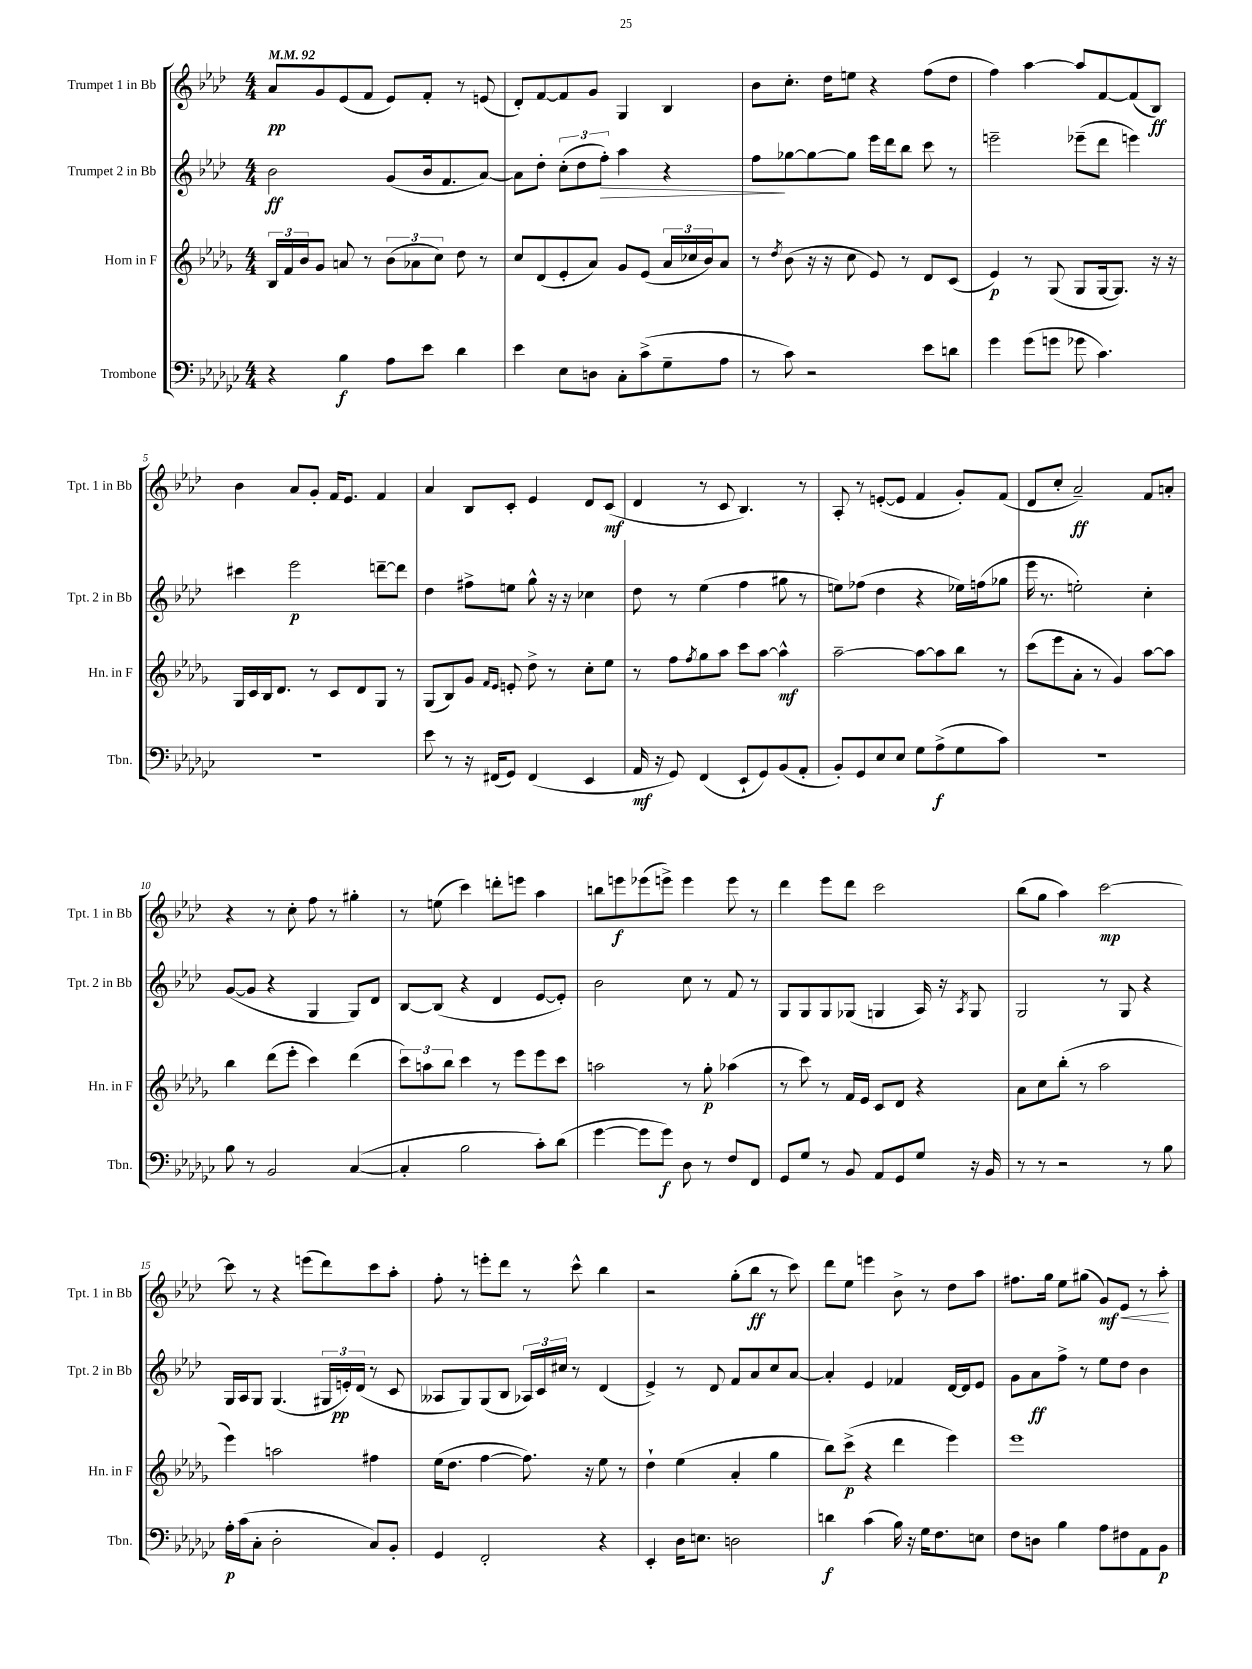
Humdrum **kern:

**kern	**kern	**kern	**kern
*staff4	*staff3	*staff2	*staff1
*clefF4	*clefG2	*clefG2	*clefG2
*k[b-e-a-d-g-c-]	*k[b-e-a-d-g-]	*k[b-e-a-d-]	*k[b-e-a-d-]
*M4/4	*M4/4	*M4/4	*M4/4
*MM92	*MM92	*MM92	*MM92
4r	24B-/LL	2b-\	8a-/L
.	24f/	.	.
.	24b-/J	.	.
.	8g-/J	.	8g/
4B-\	8a/	.	(8e-/
.	8r	.	8f/J
8A-\L	(12b-\L	(8g/L	8e-/L)
.	12a-\	.	.
8e-\J	.	16b-/k	8f'/J
.	12cc\J)	.	.
.	.	8.f/	.
4d-\	8dd-\	.	8r
.	8r	[8a-/J)	(8e/
=	=	=	=
4e-\	8cc/L	8a-\]L	8d-'/L)
.	(8d-/	8dd-'\J	[8f/
8E-\L	8e-'/	(12cc'\L	8f/]
.	.	12dd-\	.
8D\J	8a-/J)	.	8g/J
.	.	12ff'\J)	.
8C-'\L	8g-/L	4aa-\	4G/
(8c-^\	(8e-/J	.	.
8G-~\	24a-/LL	4r	4B-/
.	24cc-/	.	.
.	24b-/J)	.	.
8A-\J	8a-/J	.	.
=	=	=	=
8r	8r	8ff\L	8b-\L
.	8qdd-/	.	.
8c-\)	(8b-\	[8gg-\	8.cc'\J
2r	16r	8gg-\_	.
.	16r	.	16dd-\LK
.	8cc\	8gg-\]J	8ee\J
.	8e-/)	16eee-\LL	4r
.	.	16ddd-\J	.
.	8r	8bb-\J	.
8e-\L	8d-/L	8ccc\	(8ff\L
8d\J	(8c/J	8r	8dd-\J
=	=	=	=
4g-\	4e-/)	2eee~\	4ff\)
(8g-\L	8r	.	[4aa-\
8g\J	(8G-/	.	.
8g-\	8G-/L	(8eee-~\L	8aa-/]L
4.c-\)	[16G-/k	8ddd-\J	[8f/
.	8.G-/]J)	.	.
.	.	4eee\)	(8f/]
.	16r	.	8B-/J)
.	16r	.	.
=	=	=	=
1r	16G-/LL	4ccc#\	4b-\
.	16c/	.	.
.	16B-/J	.	.
.	8.d-/J	.	.
.	.	2eee-\	8a-/L
.	8r	.	8g'/J
.	8c/L	.	16f/LK
.	.	.	8.e-/J
.	8d-/	.	.
.	8G-/J	[8ddd~\L	4f/
.	8r	8ddd\]J	.
=	=	=	=
8e-\	(8G-/L	4dd-\	4a-/
8r	8B-/)	.	.
16r	8g-/J	8ff#^\L	8B-/L
(16FF#/LK	.	.	.
.	16qqf/LL	.	.
.	16qqe-/JJ	.	.
8GG-/J)	8e'/	8ee\J	8c'/J
(4FF#/	8dd-^\	8gg^^\	4e-/
.	8r	16r	.
.	.	16r	.
4EE-/	8cc'\L	4cc-\	8d-/L
.	8ee-\J	.	(8c/J
=	=	=	=
16AA-/	8r	8dd-\	4d-/
16r	.	.	.
8GG-/)	8ff\L	8r	.
.	8qff/	.	.
(4FF/	8gg-\	(4ee-\	8r
.	8aa-\J	.	8c/
8EE-`/L	8ccc\L	4ff\	4.B-/)
8GG-/)	[8aa-\J	.	.
(8BB-/	4aa-^^\]	8gg#\	.
8AA-'/J	.	8r	8r
=	=	=	=
8BB-'/L)	[2aa-~\	8ee\L)	8A-'/
8GG-/	.	(8ff-\J	8r
8E-/	.	4dd-\	([8e'/L
8E-/J	.	.	8e/]J
8G-\L	8aa-\_L	4r	4f/
(8A-^\	8aa-\]	.	.
8G-\	8bb-\J	16ee-\LL)	8g'/L)
.	.	(16ff\J	.
8c-\J)	8r	8gg-\J	(8f/J
=	=	=	=
1r	(8ccc\L	16eee-\	8d-/L
.	.	8.r	.
.	8eee-\	.	8cc'/J
.	8a-'\J	2ee'\)	2a-~/)
.	8r	.	.
.	4g-/)	.	.
.	[8aa-\L	4cc'\	8f/L
.	8aa-\]J	.	8a'/J
=	=	=	=
8B-\	4bb-\	([8g/L	4r
8r	.	8g/]J	.
2BB-/	(8ddd-\L	4r	8r
.	8eee-'\J	.	8cc'\
.	4ccc\)	4G/	8ff\
.	.	.	8r
([4C-/	(4ddd-\	8G/L)	4gg#'\
.	.	8d-/J	.
=	=	=	=
4C-'/]	12ccc\L)	[8B-/L	8r
.	12aa\	.	.
.	.	(8B-/]J	(8ee\
.	12bb-\J	.	.
2B-\	4ccc\	4r	4ccc\)
.	8r	4d-/	8ddd'\L
.	8eee-\L	.	8eee\J
8c-'\L)	8eee-\	[8e-/L	4aa-\
(8d-\J	8ccc\J	8e-'/]J)	.
=	=	=	=
[4g-\	2aa\	2b-\	8bb\L
.	.	.	8eee\
8g-\]L	.	.	(8eee-\
8g-\J)	.	.	8eee^\J)
8D-\	8r	8cc\	4eee\
8r	8gg-'\	8r	.
8F/L	(4aa-\	8f/	8eee\
8FF/J	.	8r	8r
=	=	=	=
8GG-/L	8r	8G/L	4ddd-\
8G-/J	8ccc\)	8G/	.
8r	8r	8G/	8eee-\L
8BB-/	16f/LL	(8G-/J	8ddd-\J
.	16e-/JJ	.	.
8AA-/L	8c/L	4G/	2ccc\
8GG-/	8d-/J	.	.
8G-/J	4r	16A-/)	.
.	.	16r	.
.	.	8qA-/	.
16r	.	8G/	.
16BB-/	.	.	.
=	=	=	=
8r	8a-\L	2G/	(8bb-\L
8r	8cc\	.	8gg\J
2r	(8bb-'\J	.	4aa-\)
.	8r	.	.
.	2aa-\	8r	[2ccc\
.	.	8G/	.
8r	.	4r	.
8B-\	.	.	.
=	=	=	=
16A-'\LL	4eee-\)	16G/LL	8ccc\]
(16c-\J	.	16A-/J	.
8C-'\J	.	8G/J	8r
2D-'\	2aa\	(4.G/	4r
.	.	.	(8eee\L
.	.	24G#/LL	8ddd-\)
.	.	24e'/)	.
.	.	(24d-/JJ	.
8C-/L)	4ff#\	8r	8ccc\
8BB-'/J	.	8c/	8aa-'\J
=	=	=	=
4GG-/	(16ee-\LK	8A--/L	8ff'\
.	8.dd-\J	.	.
.	.	8G/)	8r
2FF'/	[4ff\	(8G/	8eee'\L
.	.	8B-/J	8ddd-\J
.	8.ff\])	24A-/LL)	8r
.	.	24c/	.
.	.	24cc#/JJ	.
.	.	8r	8ccc^^\
.	16r	.	.
4r	8ee-\	(4d-/	4bb-\
.	8r	.	.
=	=	=	=
4EE-'/	4dd-`\	4e-^/)	2r
16D-\LK	(4ee-\	8r	.
8.E\J	.	.	.
.	.	8d-/	.
2D\	4a-'/	8f/L	(8gg'\L
.	.	8a-/	8bb-\J
.	4gg-\	8cc/	8r
.	.	[8a-/J	8ccc\)
=	=	=	=
4d\	8bb-\L)	4a-'/]	8ddd-\L
.	(8ccc^\J	.	8ee-\J
(4c-\	4r	4e-/	4eee\
16B-\)	4ddd-\	4f-/	8b-^\
16r	.	.	.
16G-\LK	.	.	8r
8.F\	.	.	.
.	4eee-\)	[16d-/LL	8dd-\L
.	.	16d-/]J	.
8E\J	.	8e-/J	8aa-\J
=	=	=	=
8F\L	1eee-	8g\L	8.ff#\L
8D\J	.	8a-\	.
.	.	.	16gg\Jk
4B-\	.	8ff^\J	8ee-\L
.	.	8r	(8gg#\J
8A-\L	.	8ee-\L	8g/L)
8F#\	.	8dd-\J	8e-/J
8AA-\	.	4b-\	8r
8BB-\J	.	.	8aa-'\
==	==	==	==
*-	*-	*-	*-
